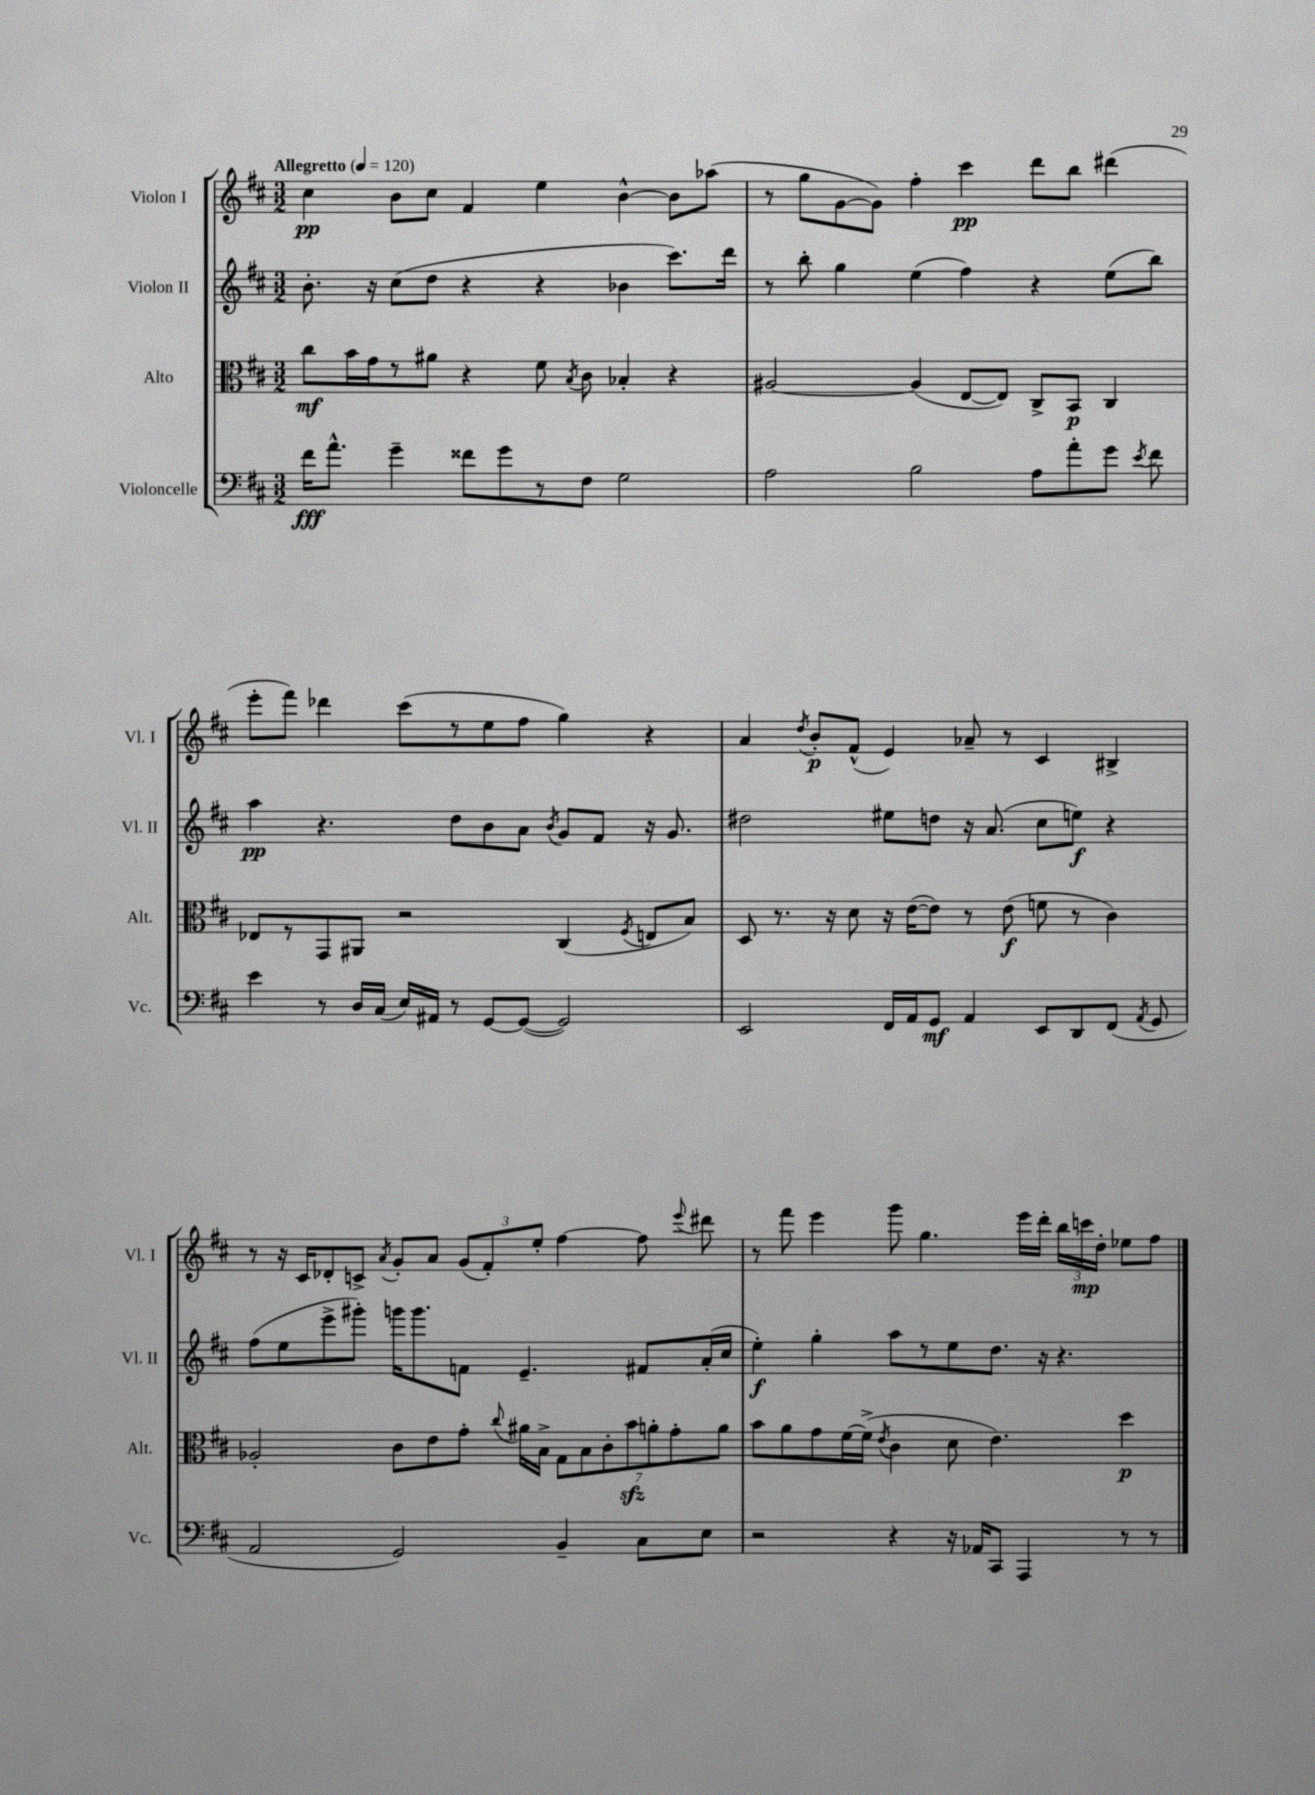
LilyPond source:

<<
\new StaffGroup <<
\new Staff = "s0" \with { instrumentName = "Violon I" shortInstrumentName = "Vl. I" } {
    \clef treble \key d \major \numericTimeSignature \time 3/2 \tempo "Allegretto" 4 = 120
    \autoBeamOff cis''4\pp b'8[ cis''8] fis'4 e''4 b'4~-^ b'8[ aes''8]( |
    r8 g''8[ g'8~ g'8]) fis''4-. cis'''4\pp d'''8[ b''8] dis'''4( |
    e'''8[-. fis'''8]) des'''4 cis'''8[( r8 e''8 fis''8] g''4) r4 |
    a'4 \acciaccatura { d''8 } b'8[-.\p fis'8]-^( e'4) aes'8-- r8 cis'4 bis4-> |
    r8 r16 cis'16[ des'8-. c'8]-> \acciaccatura { a'8 } g'8[-. a'8] \tuplet 3/2 { g'8[( fis'8-.) e''8]-. } fis''4~ fis''8 \appoggiatura { e'''8 } dis'''8 |
    r8 fis'''8 e'''4 g'''8 g''4. e'''16[ d'''16]-. \tuplet 3/2 { b''16[ c'''16\mp d''16]-. } ees''8[ fis''8] \bar "|." |
}
\new Staff = "s1" \with { instrumentName = "Violon II" shortInstrumentName = "Vl. II" } {
    \clef treble \key d \major \numericTimeSignature \time 3/2
    \autoBeamOff b'8.-. r16 cis''8[( d''8] r4 r4 bes'4 cis'''8.[) d'''16] |
    r8 b''8-. g''4 e''4( fis''4) r4 e''8[( b''8]) |
    a''4\pp r4. d''8[ b'8 a'8] \acciaccatura { b'8 } g'8[ fis'8] r16 g'8. |
    dis''2 eis''8[ d''8] r16 a'8.( cis''8[ e''8]\f) r4 |
    fis''8[( e''8 e'''8-> gis'''8]-.) g'''16[ g'''8. f'8] e'4.-- fis'8[ a'16-.( cis''16] |
    e''4-.\f) g''4-. a''8[ r8 e''8 d''8.] r16 r4. \bar "|." |
}
\new Staff = "s2" \with { instrumentName = "Alto" shortInstrumentName = "Alt." } {
    \clef alto \key d \major \numericTimeSignature \time 3/2
    \autoBeamOff cis''8[\mf b'16 g'16 r8 ais'8] r4 fis'8 \acciaccatura { b8 } cis'8 bes4-. r4 |
    ais2~ ais4( e8[~ e8]) cis8[-> b,8]\p cis4 |
    ees8[ r8 g,8 ais,8] r2 cis4( \acciaccatura { fis8 } e8[ b8]) |
    d8 r8. r16 d'8 r16 e'16[~( e'8]) r8 e'8\f( f'8 r8 cis'4) |
    aes2-. cis'8[ e'8 g'8]-. \appoggiatura { cis''8 } ais'16[ b16]-> \tuplet 7/4 { g8[ b8 cis'8-. b'8\sfz a'8-. g'8-. a'8] } |
    b'8[ a'8 g'8 fis'16~ fis'16]->( \acciaccatura { e'8 } cis'4 d'8 e'4.) d''4\p \bar "|." |
}
\new Staff = "s3" \with { instrumentName = "Violoncelle" shortInstrumentName = "Vc." } {
    \clef bass \key d \major \numericTimeSignature \time 3/2
    \autoBeamOff fis'16[\fff a'8.]-^ g'4-- fisis'8[ g'8 r8 fis8] g2 |
    a2 b2 a8[ a'8-. g'8] \acciaccatura { e'8 } fis'8 |
    e'4 r8 d16[ cis16]( e16[) ais,16] r8 g,8[~ g,8]~( g,2) |
    e,2 fis,16[ a,16 g,8]\mf a,4 e,8[ d,8 fis,8]( \acciaccatura { a,8 } g,8 |
    a,2 g,2) b,4-- cis8[ e8] |
    r2 r4 r16 aes,16[ cis,8] a,,4 r8 r8 \bar "|." |
}
>>
>>
\layout { \context { \Score \remove "Bar_number_engraver" } }
